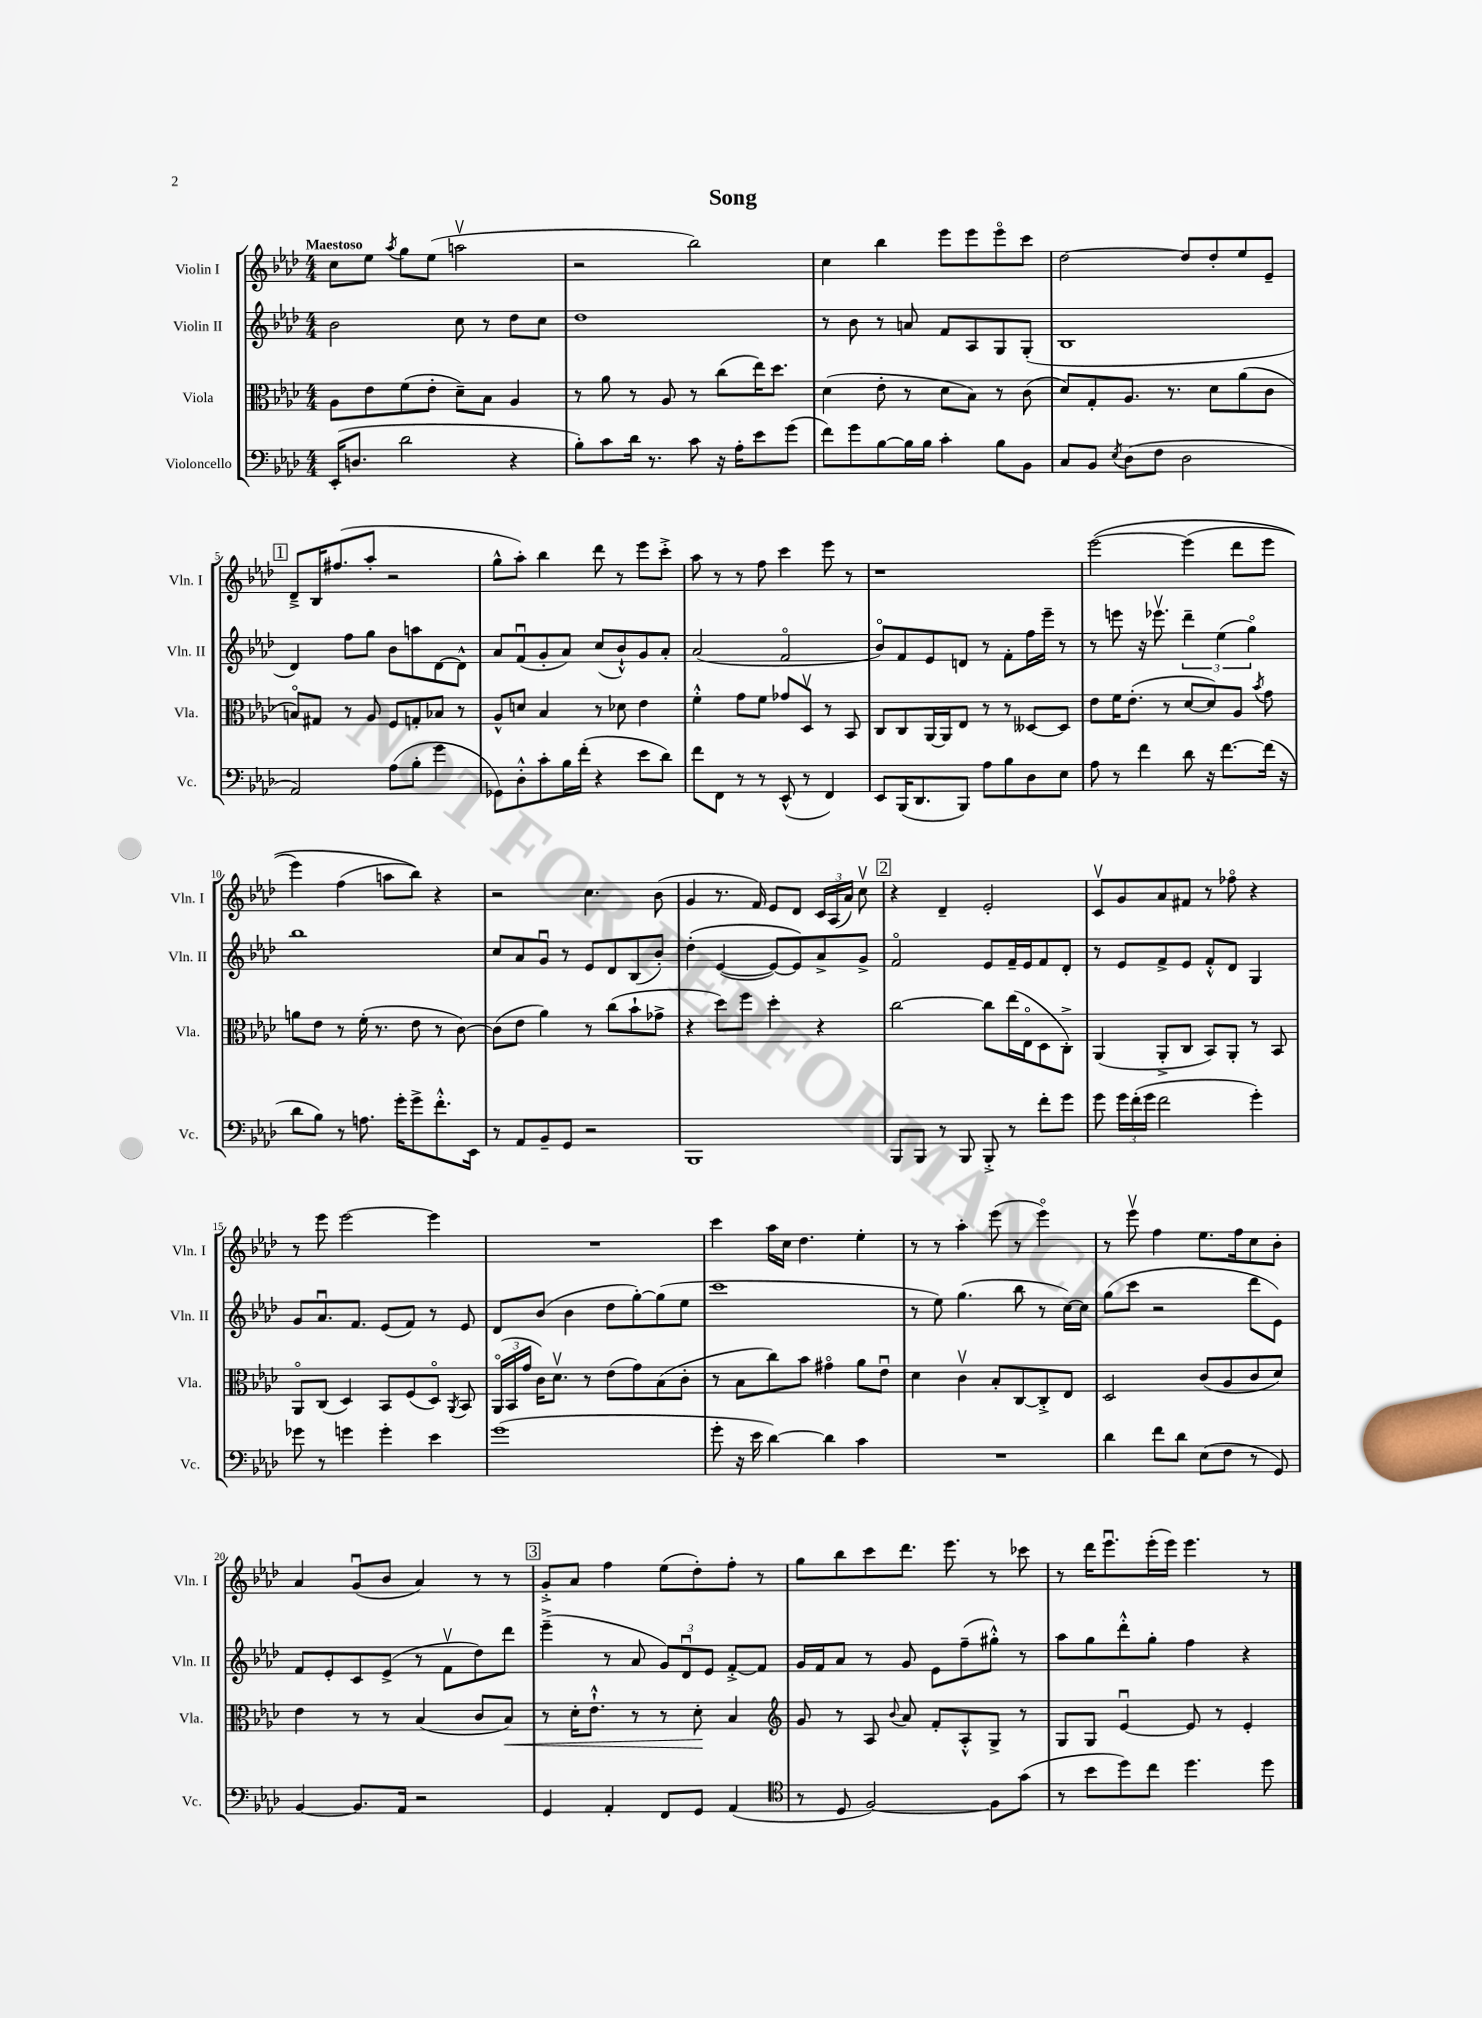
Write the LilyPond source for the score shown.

\header { title = "Song" }
<<
\new StaffGroup <<
\new Staff = "s0" \with { instrumentName = "Violin I" shortInstrumentName = "Vln. I" } {
    \clef treble \key aes \major \numericTimeSignature \time 4/4 \tempo "Maestoso"
    \autoBeamOff c''8[ ees''8] \acciaccatura { aes''8 } g''8[ ees''8]( a''2\upbow |
    r2 bes''2) |
    c''4 bes''4 ees'''8[ ees'''8 ees'''8\flageolet c'''8] |
    des''2~ des''8[ des''8-. ees''8 ees'8]-- |
    \mark \markup { \box "1" } des'8[---> bes16 fis''8.( aes''8]-. r2 |
    g''8[-^ aes''8]-.) bes''4 des'''8 r8 ees'''8[ c'''8]-.-> |
    aes''8 r8 r8 f''8 c'''4 ees'''8 r8 |
    r1 |
    ees'''2~\( ees'''4( des'''8[ ees'''8] |
    ees'''4) f''4( a''8[ bes''8])\) r4 |
    r2 c''4. bes'8( |
    g'4 r8. f'16) ees'8[ des'8] \tuplet 3/2 { c'16[ aes16( aes'16]) } c''8\upbow |
    \mark \markup { \box "2" } r4 des'4-- ees'2-. |
    c'8[\upbow g'8 aes'8 fis'8] r8 fes''8\flageolet r4 |
    r8 ees'''8 ees'''2~ ees'''4 |
    R1 |
    c'''4 aes''16[ c''16] des''4. ees''4-. |
    r8 r8 aes''4-. ees'''8( r8 ees'''4\flageolet) |
    r8 ees'''8\upbow f''4 ees''8.[ f''16 c''8 bes'8]-. |
    aes'4 g'8[\downbow( bes'8] aes'4) r8 r8 |
    \mark \markup { \box "3" } g'8[-.-> aes'8] f''4 ees''8[( des''8-.) f''8]-. r8 |
    g''8[ bes''8 c'''8 des'''8.] ees'''8. r8 ces'''8 |
    r8 des'''16[ ees'''8.\downbow ees'''16-.( ees'''16]) ees'''4. r8 \bar "|." |
}
\new Staff = "s1" \with { instrumentName = "Violin II" shortInstrumentName = "Vln. II" } {
    \clef treble \key aes \major \numericTimeSignature \time 4/4
    \autoBeamOff bes'2 c''8 r8 des''8[ c''8] |
    des''1 |
    r8 bes'8 r8 a'8 f'8[ aes8 g8 g8]-.( |
    bes1 |
    \mark \markup { \box "1" } des'4) f''8[ g''8] bes'8[ a''8 des'8~ des'8]-^ |
    aes'8[ f'8\downbow( g'8-. aes'8]) c''8[( bes'8-!-^) g'8 aes'8]-. |
    aes'2( f'2\flageolet |
    bes'8[\flageolet) f'8 ees'8 d'8] r8 f'8[-. f''16 ees'''16]-- r8 |
    r8 e'''8 r16 ees'''8.\upbow \tuplet 3/2 { des'''4-- ees''4( g''4\flageolet) } |
    bes''1 |
    c''8[ aes'8 g'8]\downbow r8 ees'8[ des'8 bes8( bes'8]-.) |
    des''4-.\( ees'4~( ees'8[~) ees'8\) aes'8-> g'8]-> |
    \mark \markup { \box "2" } f'2\flageolet ees'8[ f'16-- ees'16 f'8 des'8]-. |
    r8 ees'8[ f'8-> ees'8] f'8[-.-^ des'8] g4 |
    g'8[ aes'8.\downbow f'8.] ees'8[( f'8]) r8 ees'8 |
    des'8[ bes'8]( bes'4 des''8[ g''8~-.) g''8( ees''8] |
    c'''1 |
    r8 ees''8) g''4.( bes''8 r8 c''16[~) c''16] |
    g''8[( c'''8] r2 des'''8[ ees'8]) |
    f'8[ ees'8-. c'8 ees'8]->( r8 f'8[\upbow des''8) des'''8] |
    \mark \markup { \box "3" } ees'''4--->( r8 aes'8 \tuplet 3/2 { g'8[) des'8\downbow ees'8] } f'8[~-.-> f'8] |
    g'16[ f'16 aes'8] r8 g'8 ees'8[ f''8--( gis''8]-.-^) r8 |
    aes''8[ g''8 des'''8-.-^ g''8]-. f''4 r4 \bar "|." |
}
\new Staff = "s2" \with { instrumentName = "Viola" shortInstrumentName = "Vla." } {
    \clef alto \key aes \major \numericTimeSignature \time 4/4
    \autoBeamOff aes8[ ees'8 f'8( ees'8]-. des'8[--) bes8] aes4 |
    r8 aes'8 r8 aes8 r8 c''8[( ees''16) des''8.] |
    des'4( ees'8-. r8 des'8[ bes8]) r8 c'8( |
    des'8[) g8-. aes8.] r8. des'8[ aes'8( c'8] |
    \mark \markup { \box "1" } b8[\flageolet) gis8] r8 aes8 f8[ g8-. bes8] r8 |
    aes8[-^ d'8] bes4 r8 des'8 ees'4 |
    f'4-.-^ g'8[ f'8] ges'8[ des8]\upbow r8 bes,8 |
    c8[ c8 aes,16~ aes,16 ees8] r8 r8 deses8[~ deses8] |
    ees'8[ f'16 ees'8.]-.( r8 des'8[~ des'8) aes8] \acciaccatura { bes'8 } g'8 |
    a'8[ ees'8] r8 f'16-.( r8. ees'8 r8 c'8~) |
    c'8[( ees'8] aes'4) r8 c''8[( bes'8-! ges'8]-> |
    r4 des''8[) f''8] des''4-. r4 |
    \mark \markup { \box "2" } c''2~ c''8[ ees''16( ees16\flageolet des8 c8]-.->) |
    aes,4( aes,8[-.-> c8] bes,8[) aes,8]-. r8 bes,8 |
    aes,8[\flageolet c8]( des4) bes,8[ f8( des8]\flageolet) \acciaccatura { aes,8 } bes,8 |
    \tuplet 3/2 { aes,16[\flageolet( bes,16 g'16] } c'16[) des'8.]\upbow r8 ees'8[( g'8) bes8( c'8]-. |
    r8 bes8[ c''8) bes'8] gis'4\flageolet aes'8[ ees'8]\downbow |
    des'4 c'4\upbow bes8[-. c8~ c8-.-> ees8] |
    des2 c'8[( aes8 c'8 des'8]) |
    ees'4 r8 r8 bes4( c'8[ bes8]\<) |
    \mark \markup { \box "3" } r8 des'16[-. ees'8.]-!-^ r8 r8 des'8-.\! bes4 |
    \clef treble g'8 r8 aes8 \appoggiatura { bes'8 } aes'8 f'8[-. aes8-.-^ g8]-> r8 |
    g8[ g8] ees'4~\downbow ees'8 r8 ees'4-. \bar "|." |
}
\new Staff = "s3" \with { instrumentName = "Violoncello" shortInstrumentName = "Vc." } {
    \clef bass \key aes \major \numericTimeSignature \time 4/4
    \autoBeamOff ees,16[-.( d8.] des'2 r4 |
    bes8[-.) c'8 des'16] r8. c'8 r16 aes16[-. ees'8 g'8]( |
    f'8[) g'8 bes8~ bes16 bes16] c'4-. bes8[ bes,8] |
    c8[ bes,8] \acciaccatura { ees8 } des8[( f8] des2 |
    \mark \markup { \box "1" } aes,2) aes8[( bes8]-. g'4 |
    ges,8[) des8-.-^ c'8-. bes16 f'16]-.( r4 ees'8[ des'8]) |
    f'8[ f,8] r8 r8 ees,8-^( r8 f,4) |
    ees,8[ bes,,16( des,8. bes,,8]) aes8[ bes8 des8 ees8] |
    aes8 r8 f'4 des'8 r16 f'8.[~ f'16]( r16 |
    des'8[ bes8]) r8 a8. g'16[-. g'8-> f'8.-.-^ ees,16] |
    r8 aes,8[ bes,8-- g,8] r2 |
    bes,,1 |
    \mark \markup { \box "2" } bes,,8[ bes,,8] r8 bes,,8 bes,,8-.-> r8 f'8[-. g'8] |
    g'8 \tuplet 3/2 { g'16[ f'16-.( g'16] } f'2 g'4-.) |
    ges'8 r8 g'4 g'4-. ees'4 |
    g'1( |
    g'8-. r16 ees'16 des'4~) des'4 c'4 |
    R1 |
    des'4 f'8[ des'8] ees8[( f8] r8 g,8) |
    bes,4~ bes,8.[ aes,16] r2 |
    \mark \markup { \box "3" } g,4 aes,4-. f,8[ g,8] aes,4( |
    \clef tenor r8 des8 f2~) f8[ g'8]( |
    r8 bes'8[ des''8) c''8] des''4. des''8 \bar "|." |
}
>>
>>
